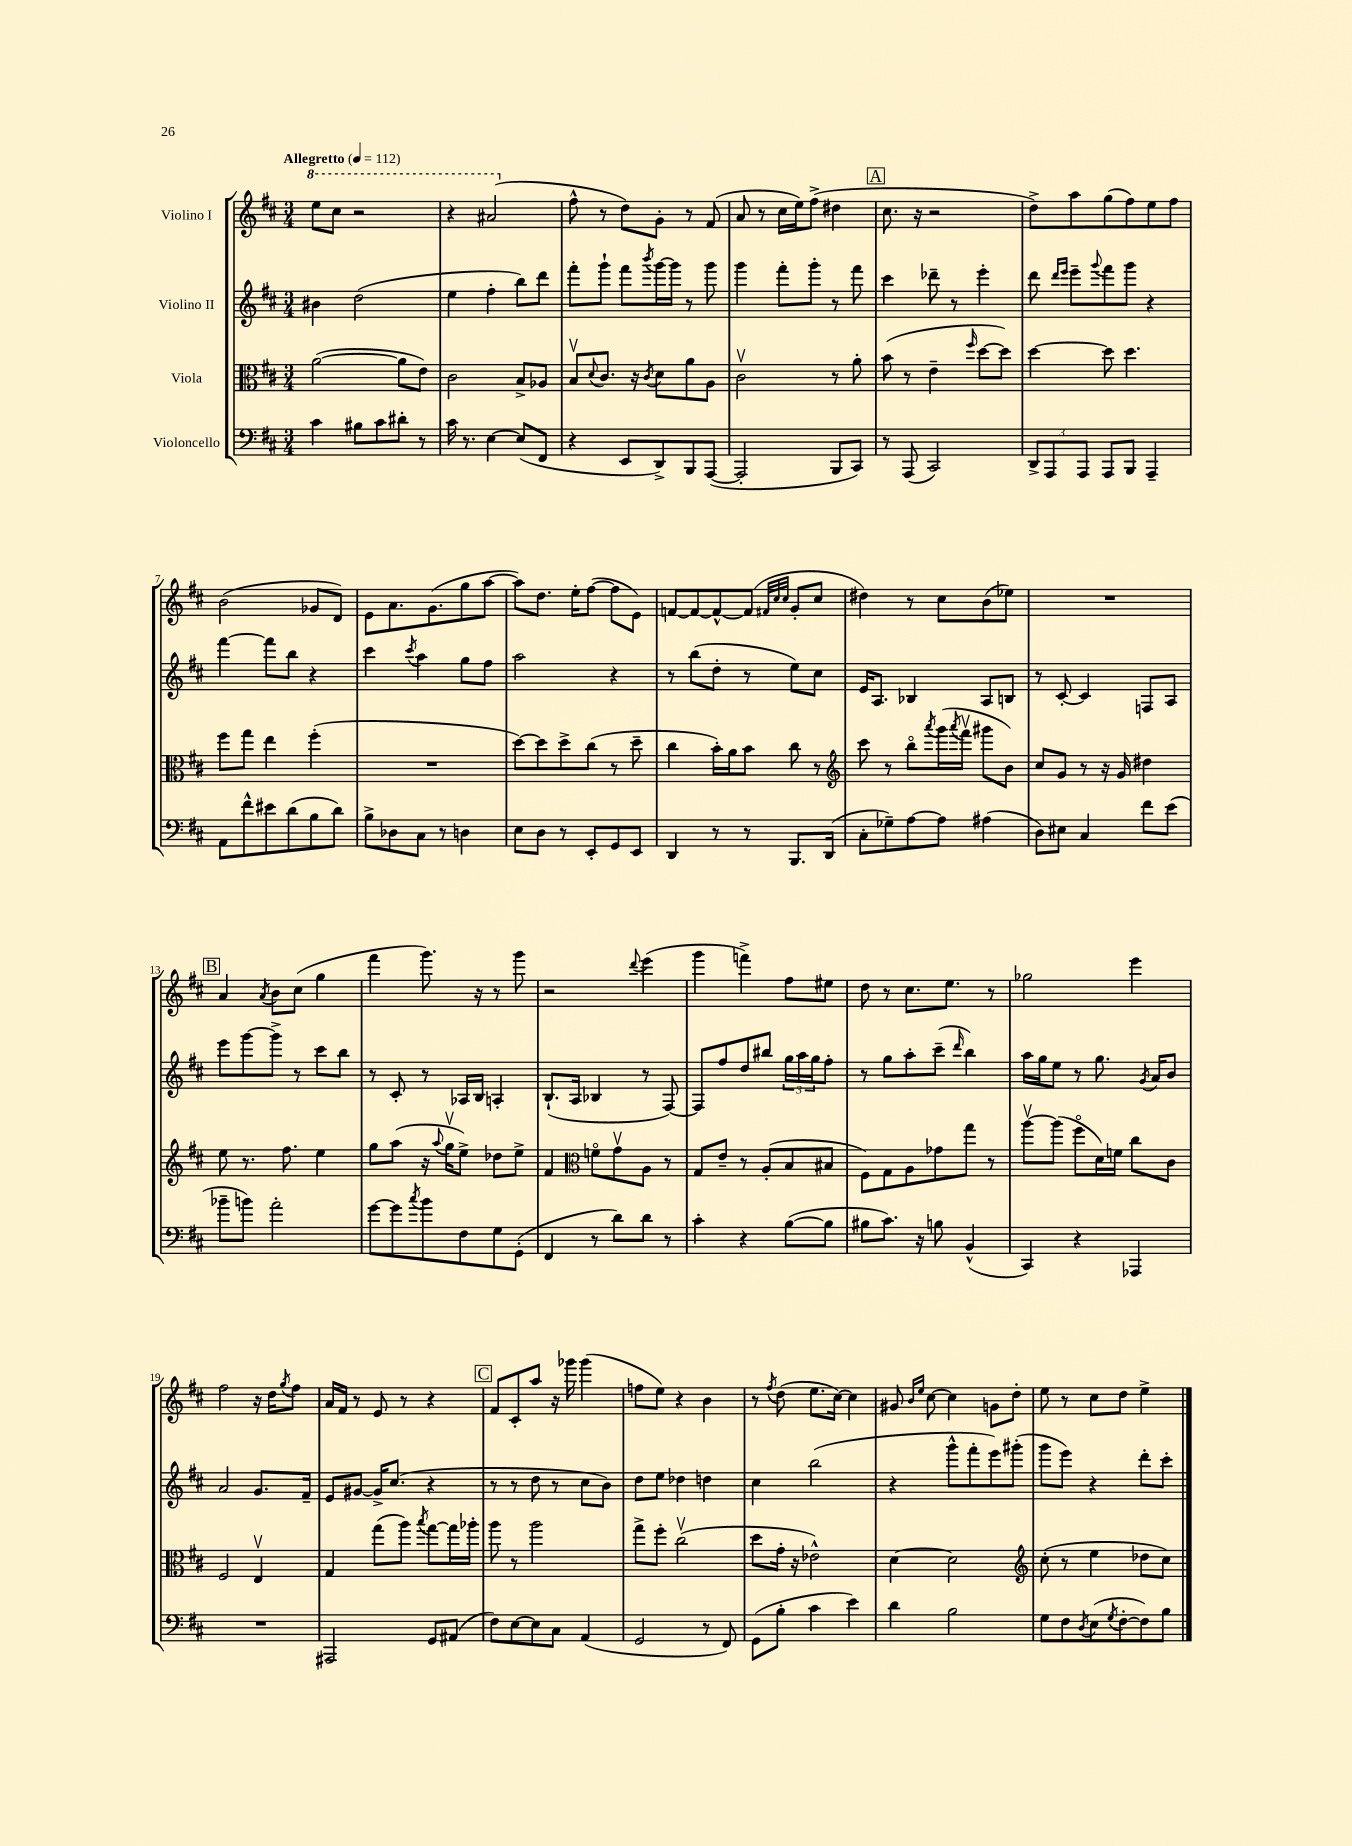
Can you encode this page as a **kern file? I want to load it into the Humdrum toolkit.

**kern	**kern	**kern	**kern
*part4	*part3	*part2	*part1
*staff4	*staff3	*staff2	*staff1
*I"Violoncello	*I"Viola	*I"Violino II	*I"Violino I
*clefF4	*clefC3	*clefG2	*clefG2
*k[f#c#]	*k[f#c#]	*k[f#c#]	*k[f#c#]
*M3/4	*M3/4	*M3/4	*M3/4
*MM112	*MM112	*MM112	*MM112
*	*	*	*8va
=1	=1	=1	=1
!	!	!	!LO:TX:a:B:t=Allegretto
4c#\	([2a\	4b#X\	8eee\L
.	.	.	8ccc#\J
8B#X\L	.	(2dd\	2r
8c#\	.	.	.
8d#X'\J	8a\L]	.	.
8r	8e\J)	.	.
=2	=2	=2	=2
16c#\	2c#\	4ee\	4r
8.r	.	.	.
[4E\	.	4ff#'\	(2aa#X/
(8E/L]	8B^/L	8bb\L)	.
8FF#/J	8A-X/J	8ddd\J	.
=3	=3	=3	=3
*	*	*	*X8va
4r	8Bv/L	8fff#'\L	8ff#^^\
.	8qqd/	.	.
.	8.c#/J	8ggg`\J	8r
8EE/L	.	8fff#\L	8dd\L)
.	16r	.	.
.	8qc#/	8qbbb/	.
8DD^/)	8d\L	[16ggg\L	8g'\J
.	.	16ggg\JJ]	.
8BBB/	8a\	8r	8r
([8AAA/J	8A\J	8ggg\	(8f#/
=4	=4	=4	=4
2AAA'/]	2c#v\	4ggg\	8a/
.	.	.	8r
.	.	8fff#'\L	16cc#\LL
.	.	.	16ee\J)
.	.	8ggg'\J	(8ff#^\J
8BBB/L	8r	8r	4dd#X\
8CC#/J)	8a'\	8fff#\	.
!!LO:REH:place=s1:t=A
=5	=5	=5	=5
8r	(8b\	4ccc#\	8.cc#\
(8AAA/	8r	.	.
.	.	.	16r
2CC#/)	4e~\	8ddd-X~\	2r
.	.	8r	.
.	16qqff#/	.	.
.	[8dd\L	4eee'\	.
.	8dd\J])	.	.
=6	=6	=6	=6
12DD^/L	[4dd\	8ddd\	8dd^\L)
12AAA/	.	.	.
.	.	16qqddd/LL	.
.	.	16qqeee/JJ	.
.	.	8eee~\L	8aa\
12AAA/J	.	.	.
.	.	8qqggg/	.
8AAA/L	8dd\]	8fff#\	(8gg\
8BBB/J	4.dd\	8ggg\J	8ff#\)
4AAA~/	.	4r	8ee\
.	.	.	8ff#\J
!!LO:LB:g=z
=7	=7	=7	=7
8AA\L	8ff#\L	[4fff#\	(2b\
8f#^^\	8gg\J	.	.
8e#X\	4ee\	8fff#\L]	.
(8d\	.	8bb\J	.
8B\	(4ff#'\	4r	8g-X/L
8d\J)	.	.	8d/J)
=8	=8	=8	=8
8B^\L	2.r	4ccc#\	8e\L
8D-X\	.	.	8.a\
.	.	8qccc#/	.
8C#\J	.	4aa\	.
.	.	.	(8.g\
8r	.	.	.
4Dn\	.	8gg\L	8gg\
.	.	8ff#\J	[8aa\J
=9	=9	=9	=9
8E\L	[8dd\L)	2aa\	8aa\L])
8D\J	8dd\]	.	8.dd\J
8r	8dd^\	.	.
.	.	.	16ee'\KL
8EE'/L	(8cc#\J	.	([8ff#\J
8GG/	8r	4r	8ff#\L]
8EE/J	8dd~\	.	8e\J)
=10	=10	=10	=10
4DD/	4cc#\	8r	[8fn/L
.	.	(8bb\L	8f/_
8r	16b'\LL)	8dd'\J	8f^^/_
.	16a\J	.	.
8r	8b\J	8r	(8f/J]
.	.	.	32qqf#X/LLL
.	.	.	32qqcc#/
.	.	.	32qqcc#/JJJ
8.BBB/L	8cc#\	8ee\L)	8g'/L
.	8r	8cc#\J	8cc#/J
(16DD/Jk	.	.	.
=11	=11	=11	=11
*	*clefG2	*	*
8C#'\L	8ccc#\	16e/KL	4dd#X\)
.	.	8.A/J	.
8G-X~\)	8r	.	.
[8A\	8bb\L	4B-X/	8r
.	8qaaa/	.	.
8A\J]	(16ggg\L	.	8cc#\L
.	8qaaa/	.	.
.	16fff#v\JJ	.	.
(4A#X\	8ggg#X\L	8A/L	(8b\
.	8b\J)	8Bn/J	8ee-X\J)
=12	=12	=12	=12
8D\L)	8cc#/L	8r	2.r
8E#X\J	8g/J	[8c#'/	.
4C#/	8r	4c#/]	.
.	16r	.	.
.	16g/	.	.
8f#\L	4dd#X\	8Fn/L	.
(8e\J	.	8A/J	.
!!LO:LB:g=z
!!LO:REH:place=s1:t=B
=13	=13	=13	=13
8b-X~\L	8ee\	8eee\L	4a/
8bn\J)	8.r	[8ggg\	.
.	.	.	8qa/
2a'\	.	8ggg^\J]	8b\L
.	8.ff#\	.	.
.	.	8r	(8cc#\J
.	4ee\	8ccc#\L	4gg\
.	.	8bb\J	.
=14	=14	=14	=14
[8g\L	8gg\L	8r	4fff#\
8g\]	(8aa\J	8c#'/	.
8qcc#/	.	.	.
8b\	16r	8r	8.ggg\)
.	8qqaa/	.	.
.	16ggv\KL	.	.
8F#\	8ee^\J)	16A-X/LL	.
.	.	16B/JJ	16r
8G\	8dd-X\L	4An'/	8r
(8GG'\J	8ee^\J	.	8ggg\
=15	=15	=15	=15
4FF#/	4f#/	(8.B`/L	2r
.	.	16A/Jk	.
*	*clefC3	*	*
8r	8fn\L	4B-X/	.
8d\L)	8gv\	.	.
.	.	.	8qqddd/
8d\J	8A\J	8r	(4eee\
8r	8r	[8F#/)	.
=16	=16	=16	=16
4c#'\	8G/L	8F#/L]	4ggg\
.	8e~/J	8ff#/	.
4r	8r	8dd/	4fffn^\)
.	(8A'/L	8bb#X/J	.
([8B\L	8B/	24gg\LL	8ff#\L
.	.	24aa\	.
.	.	24gg\J	.
8B\J]	8B#X/J	8ff#'\J	8ee#X\J
=17	=17	=17	=17
8B#X\L	8F#\L)	8r	8dd\
8.c#\J)	8G\	8gg\L	8r
.	8A\	8aa'\	8.cc#\L
16r	.	.	.
8Bn\	8g-X\	(8ccc#~\J	.
.	.	.	8.ee\J
.	.	16qqddd/	.
(4BB^^/	8gg\J	4bb\)	.
.	8r	.	8r
=18	=18	=18	=18
4CC#/)	[8aav\L	16aa\LL	2gg-X\
.	.	16gg\J	.
.	(8aa\J]	8ee\J	.
4r	8ff#\L	8r	.
.	16d\L)	8.gg\	.
.	16fn\JJ	.	.
4AAA-X/	8cc#\L	.	4eee\
.	.	8qg/	.
.	.	16a/KL	.
.	8c#\J	8b/J	.
!!LO:LB:g=z
=19	=19	=19	=19
2.r	2F#/	2a/	2ff#\
.	4Ev/	8.g/L	16r
.	.	.	16dd\KL
.	.	.	8qgg/
.	.	.	8ff#\J
.	.	16f#~/Jk	.
=20	=20	=20	=20
2AAA#X/	4G/	8e/L	16a/LL
.	.	.	16f#/JJ
.	.	[8g#X/J	8r
.	(8gg\L	16g#^/KL]	8e/
.	.	(8.cc#/J	.
.	8aa\J)	.	8r
.	8qbb/	.	.
8GG/L	[8gg\L	4r	4r
(8AA#X/J	16gg\L]	.	.
.	16aa-X'\JJ	.	.
!!LO:REH:place=s1:t=C
=21	=21	=21	=21
8F#\L)	8aa\	8r	8f#/L
[8E\	8r	8r	8c#'/
8E\]	2aa\	8dd\	8aa/J
8C#\J	.	8r	16r
.	.	.	16ggg-X\
(4AA/	.	8cc#\L	(4ggg-\
.	.	8b\J)	.
=22	=22	=22	=22
2GG/	8gg^\L	8dd\L	8ffn\L
.	8ff#'\J	8ee\J	8ee\J)
.	(2cc#v\	4dd-X\	4r
8r	.	4ddn\	4b\
8FF#/)	.	.	.
=23	=23	=23	=23
(8GG\L	8dd\L	4cc#\	8r
.	.	.	8qff#/
8B'\J	16g'\Jk	.	(8dd\
.	16r	.	.
4c#\	2e-X^^\)	(2bb\	8.ee\L
.	.	.	[16cc#\Jk)
4e\)	.	.	4cc#\]
=24	=24	=24	=24
4d\	[4d\	4r	8g#X/
.	.	.	16qqb/LL
.	.	.	16qqee/JJ
.	.	.	[8cc#\
2B\	2d\]	8ggg^^\L	4cc#\]
.	.	8fff#'\	.
.	.	8eee\)	8gn\L
.	.	(8ggg#X'\J	8dd'\J
=25	=25	=25	=25
*	*clefG2	*	*
8G\L	(8cc#'\	8ggg\L	8ee\
8F#\	8r	8eee\J)	8r
8qD/	.	.	.
(8E\	4ee\	4r	8cc#\L
8qG/	.	.	.
[8F#'\	.	.	8dd\J
8F#\])	8dd-X\L	8ddd'\L	4ee^\
8B\J	8cc#\J)	8ccc#'\J	.
==	==	==	==
*-	*-	*-	*-
